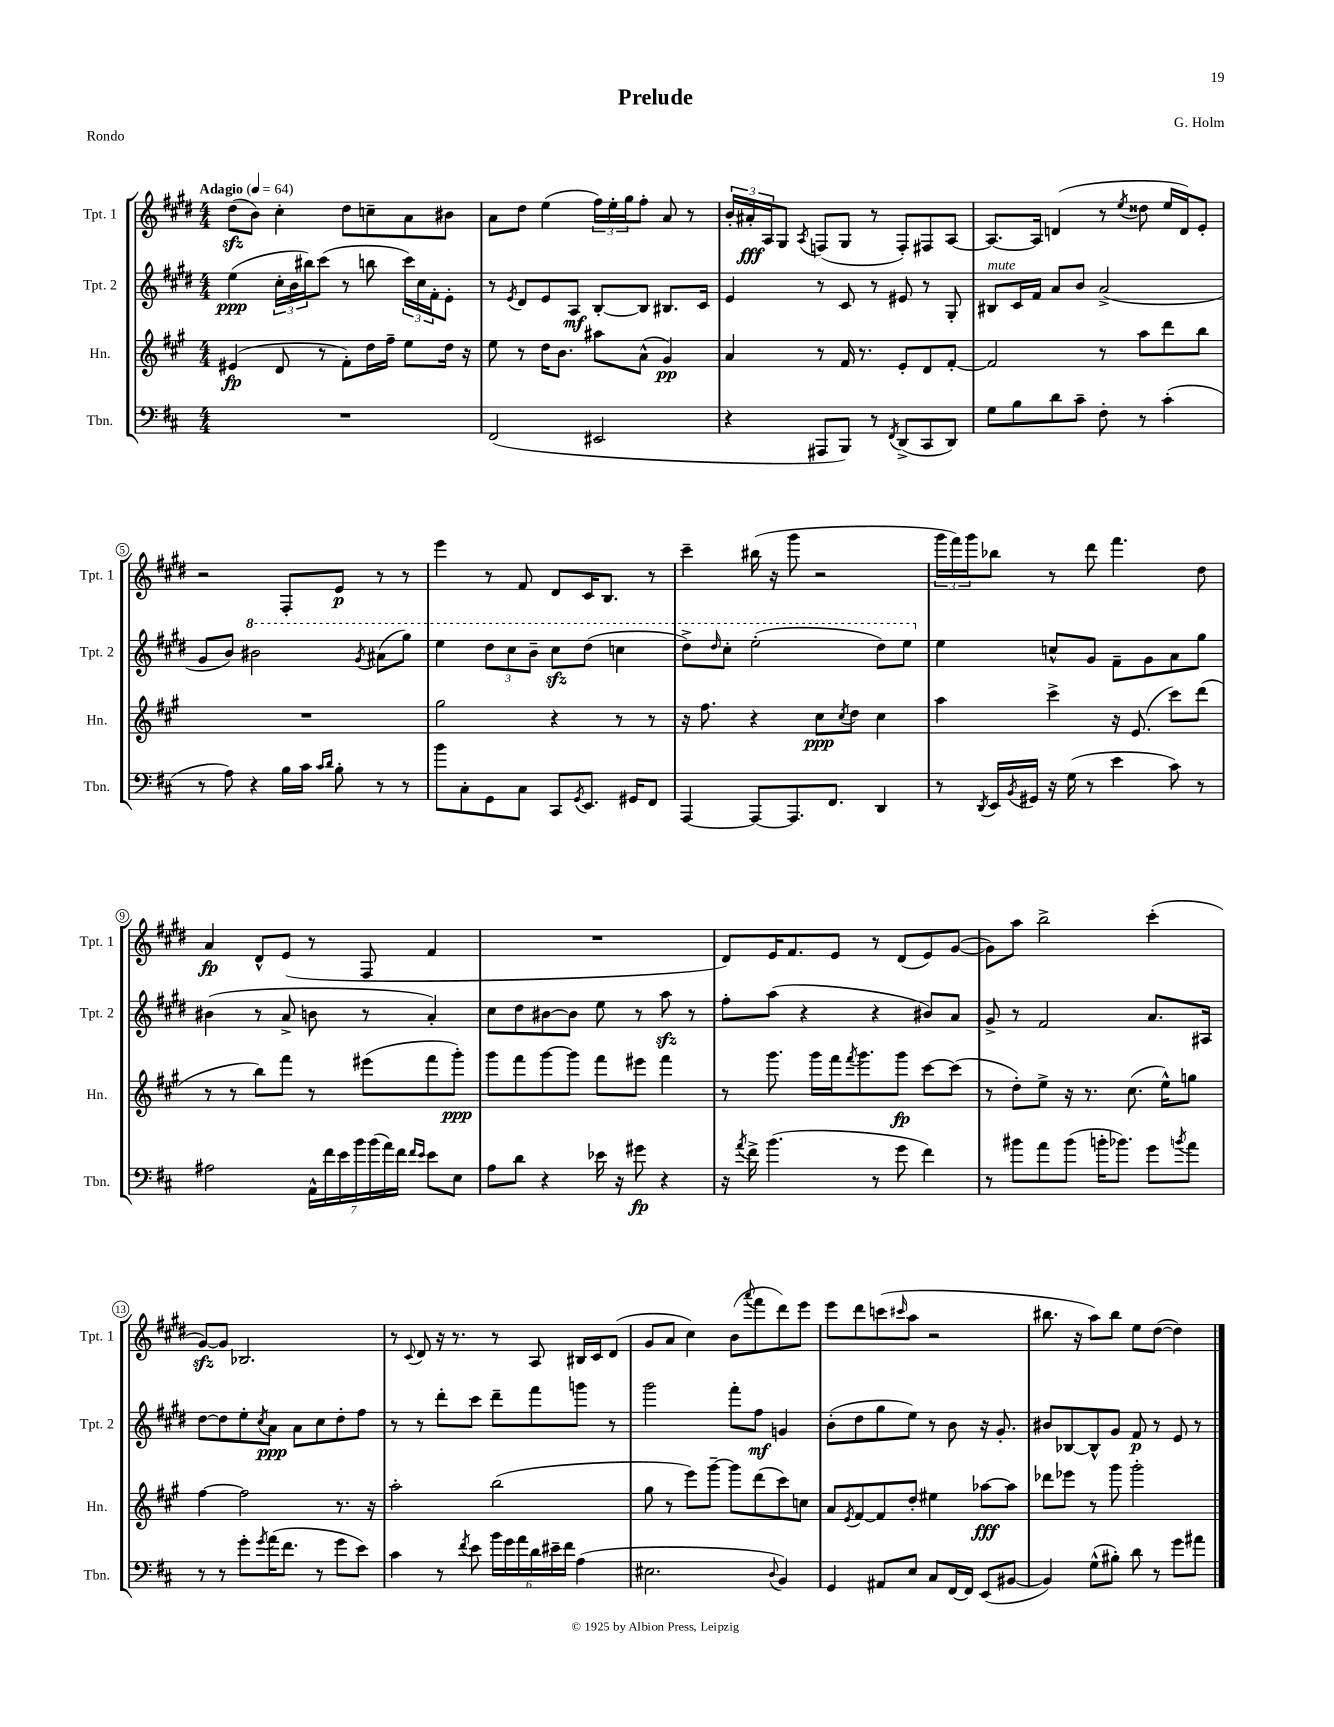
\header { title = "Prelude" composer = "G. Holm" piece = "Rondo" }
<<
\new StaffGroup <<
\new Staff = "s0" \with { instrumentName = "Tpt. 1" shortInstrumentName = "Tpt. 1" } {
    \clef treble \key e \major \numericTimeSignature \time 4/4 \tempo "Adagio" 4 = 64
    dis''8\sfz( b'8) cis''4-. dis''8 c''8-- a'8 bis'8 |
    a'8 dis''8 e''4( \tuplet 3/2 { fis''16) e''16-. gis''16 } fis''8-. a'8 r8 |
    \tuplet 3/2 { b'16-. ais'16-.\fff a16 } gis8 \acciaccatura { a8 } f8( gis8 r8 f8-.) fis8 a8~ |
    a8.~ a16 d'4( r8 \acciaccatura { e''8 } disis''8 e''16 d'16) e'8-. |
    r2 fis8-. e'8\p r8 r8 |
    e'''4 r8 fis'8 dis'8 cis'16 b8. r8 |
    cis'''4-- bis''16( r16 gis'''8 r2 |
    \tuplet 3/2 { gis'''16 fis'''16) gis'''16 } bes''8 r8 dis'''8 fis'''4. dis''8 |
    a'4\fp dis'8-^ e'8( r8 fis8 fis'4 |
    R1 |
    dis'8) e'16 fis'8. e'8 r8 dis'8( e'8) gis'8~( |
    gis'8) a''8 b''2-> cis'''4-.( |
    gis'8~\sfz) gis'8 bes2. |
    r8 \appoggiatura { cis'8 } dis'8 r16 r8. r8 a8 bis16 cis'16 dis'8( |
    gis'8 a'8 cis''4) b'8( \appoggiatura { a'''8 } fis'''8 dis'''8) e'''8 |
    e'''8 dis'''8 c'''8( \grace { cis'''16 } a''8 r2 |
    bis''8. r16 a''8) bis''8 e''8 dis''8~( dis''4) \bar "|." |
}
\new Staff = "s1" \with { instrumentName = "Tpt. 2" shortInstrumentName = "Tpt. 2" } {
    \clef treble \key e \major \numericTimeSignature \time 4/4
    e''4\ppp( \tuplet 3/2 { cis''16-. b'16 bis''16) } cis'''8( r8 b''8 \tuplet 3/2 { cis'''16) cis''16 fis'16-. } e'8-. |
    r8 \acciaccatura { e'8 } dis'8 e'8 a8\mf b8~-. b8 bis8. cis'16 |
    e'4 r8 cis'8 r8 eis'8 r8 gis8-. |
    bis8^\markup { \italic "mute" } cis'16 fis'16 a'8 b'8 a'2->( |
    gis'8 b'8) \ottava #1 bis''2 \acciaccatura { gis''8 } ais''8( gis'''8) |
    e'''4 \tuplet 3/2 { dis'''8 cis'''8 b''8-- } cis'''8\sfz dis'''8( c'''4 |
    dis'''8->) \grace { dis'''16 } cis'''8-. e'''2-.( dis'''8) e'''8 \ottava #0 |
    e''4 c''8-^ gis'8 fis'8-- gis'8 a'8 gis''8 |
    bis'4( r8 a'8-> b'8 r8 a'4-.) |
    cis''8 dis''8 bis'8~ bis'8 e''8 r8 a''8\sfz r8 |
    fis''8-. a''8( r4 r4 bis'8) a'8 |
    gis'8-> r8 fis'2 a'8. ais16 |
    dis''8~ dis''8 e''8-. \acciaccatura { cis''8 } a'8\ppp a'8 cis''8 dis''8-. fis''8 |
    r8 r8 dis'''8-. cis'''8 dis'''8-- fis'''8 g'''8 r8 |
    gis'''2 fis'''8-. fis''8\mf g'4 |
    b'8-.( dis''8 gis''8 e''8) r8 b'8 r16 gis'8.-. |
    bis'8 bes8~ bes8-^ gis'8 fis'8\p r8 e'8 r8 \bar "|." |
}
\new Staff = "s2" \with { instrumentName = "Hn." shortInstrumentName = "Hn." } {
    \clef treble \key a \major \numericTimeSignature \time 4/4
    eis'4\fp( d'8 r8 fis'8-.) d''16 fis''16-- e''8 d''16 r16 |
    e''8 r8 d''16 b'8. ais''8 a'8-^( gis'4\pp) |
    a'4 r8 fis'16 r8. e'8-. d'8 fis'8~-. |
    fis'2 r8 a''8 d'''8 b''8 |
    R1 |
    gis''2 r4 r8 r8 |
    r16 fis''8. r4 cis''8\ppp \acciaccatura { cis''8 } d''8 cis''4 |
    a''4 cis'''4-> r16 e'8.( cis'''8) d'''8( |
    r8 r8 b''8) fis'''8 r8 eis'''8( fis'''8 gis'''8-.\ppp) |
    gis'''8 fis'''8 gis'''8~ gis'''8 fis'''8 eis'''8 fis'''4 |
    r8 gis'''8. gis'''16 fis'''16 \acciaccatura { fis'''8 } gis'''8. gis'''8\fp cis'''8~ cis'''8( |
    r8 d''8-.) e''8-> r16 r8. cis''8.( e''16-^) g''8 |
    fis''4~ fis''2 r8. r16 |
    a''2-. b''2( |
    gis''8 r8 e'''8) gis'''8~-- gis'''8 d'''8( cis'''8) c''8 |
    a'8 \acciaccatura { e'8 } fis'8~ fis'8 d''8-. eis''4 aes''8~\fff aes''8 |
    des'''8 ees'''8 r8 gis'''8 gis'''2-. \bar "|." |
}
\new Staff = "s3" \with { instrumentName = "Tbn." shortInstrumentName = "Tbn." } {
    \clef bass \key d \major \numericTimeSignature \time 4/4
    R1 |
    fis,2( eis,2 |
    r4 ais,,8 b,,8) r8 \acciaccatura { fis,8 } d,8->( cis,8 d,8) |
    g8 b8 d'8 cis'8-- fis8-. r8 cis'4-.( |
    r8 a8) r4 b16 cis'16 \grace { cis'16 d'16 } b8-. r8 r8 |
    b'8 cis8-. g,8 cis8 cis,8 \acciaccatura { g,8 } e,8. gis,16 fis,8 |
    a,,4~ a,,8~ a,,8. fis,8. d,4 |
    r8 \acciaccatura { d,8 } e,16 \acciaccatura { b,8 } gis,16 r16 g16( r8 e'4 cis'8) r8 |
    ais2 \tuplet 7/4 { a,16-^ fis'16 e'16 b'16 b'16( a'16) fis'16 } \grace { fis'16 e'16 } e'8 e8 |
    a8 d'8 r4 ees'16 r16 gis'8\fp r4 |
    r16 \acciaccatura { a'8 } fis'16-> b'4.( r8 g'8 fis'4) |
    r8 bis'8 a'8 bis'8( b'16-. bes'8.) g'8 \acciaccatura { b'8 } a'8 |
    r8 r8 g'8-. \acciaccatura { g'8 } a'16( fis'8. r8 g'8 e'8) |
    cis'4 r8 \acciaccatura { fis'8 } e'8 \tuplet 6/4 { b'16 g'16 a'16 d'16 eis'16-- fis'16 } a4( |
    eis2. \appoggiatura { d8 } b,4) |
    g,4 ais,8 e8 cis8 fis,16~ fis,16 e,8( bis,8~ |
    bis,4) g8-^( bis8-.) d'8 r8 g'8 ais'8 \bar "|." |
}
>>
>>
\layout { \context { \Score \override BarNumber.stencil = #(make-stencil-circler 0.1 0.3 ly:text-interface::print) } }
